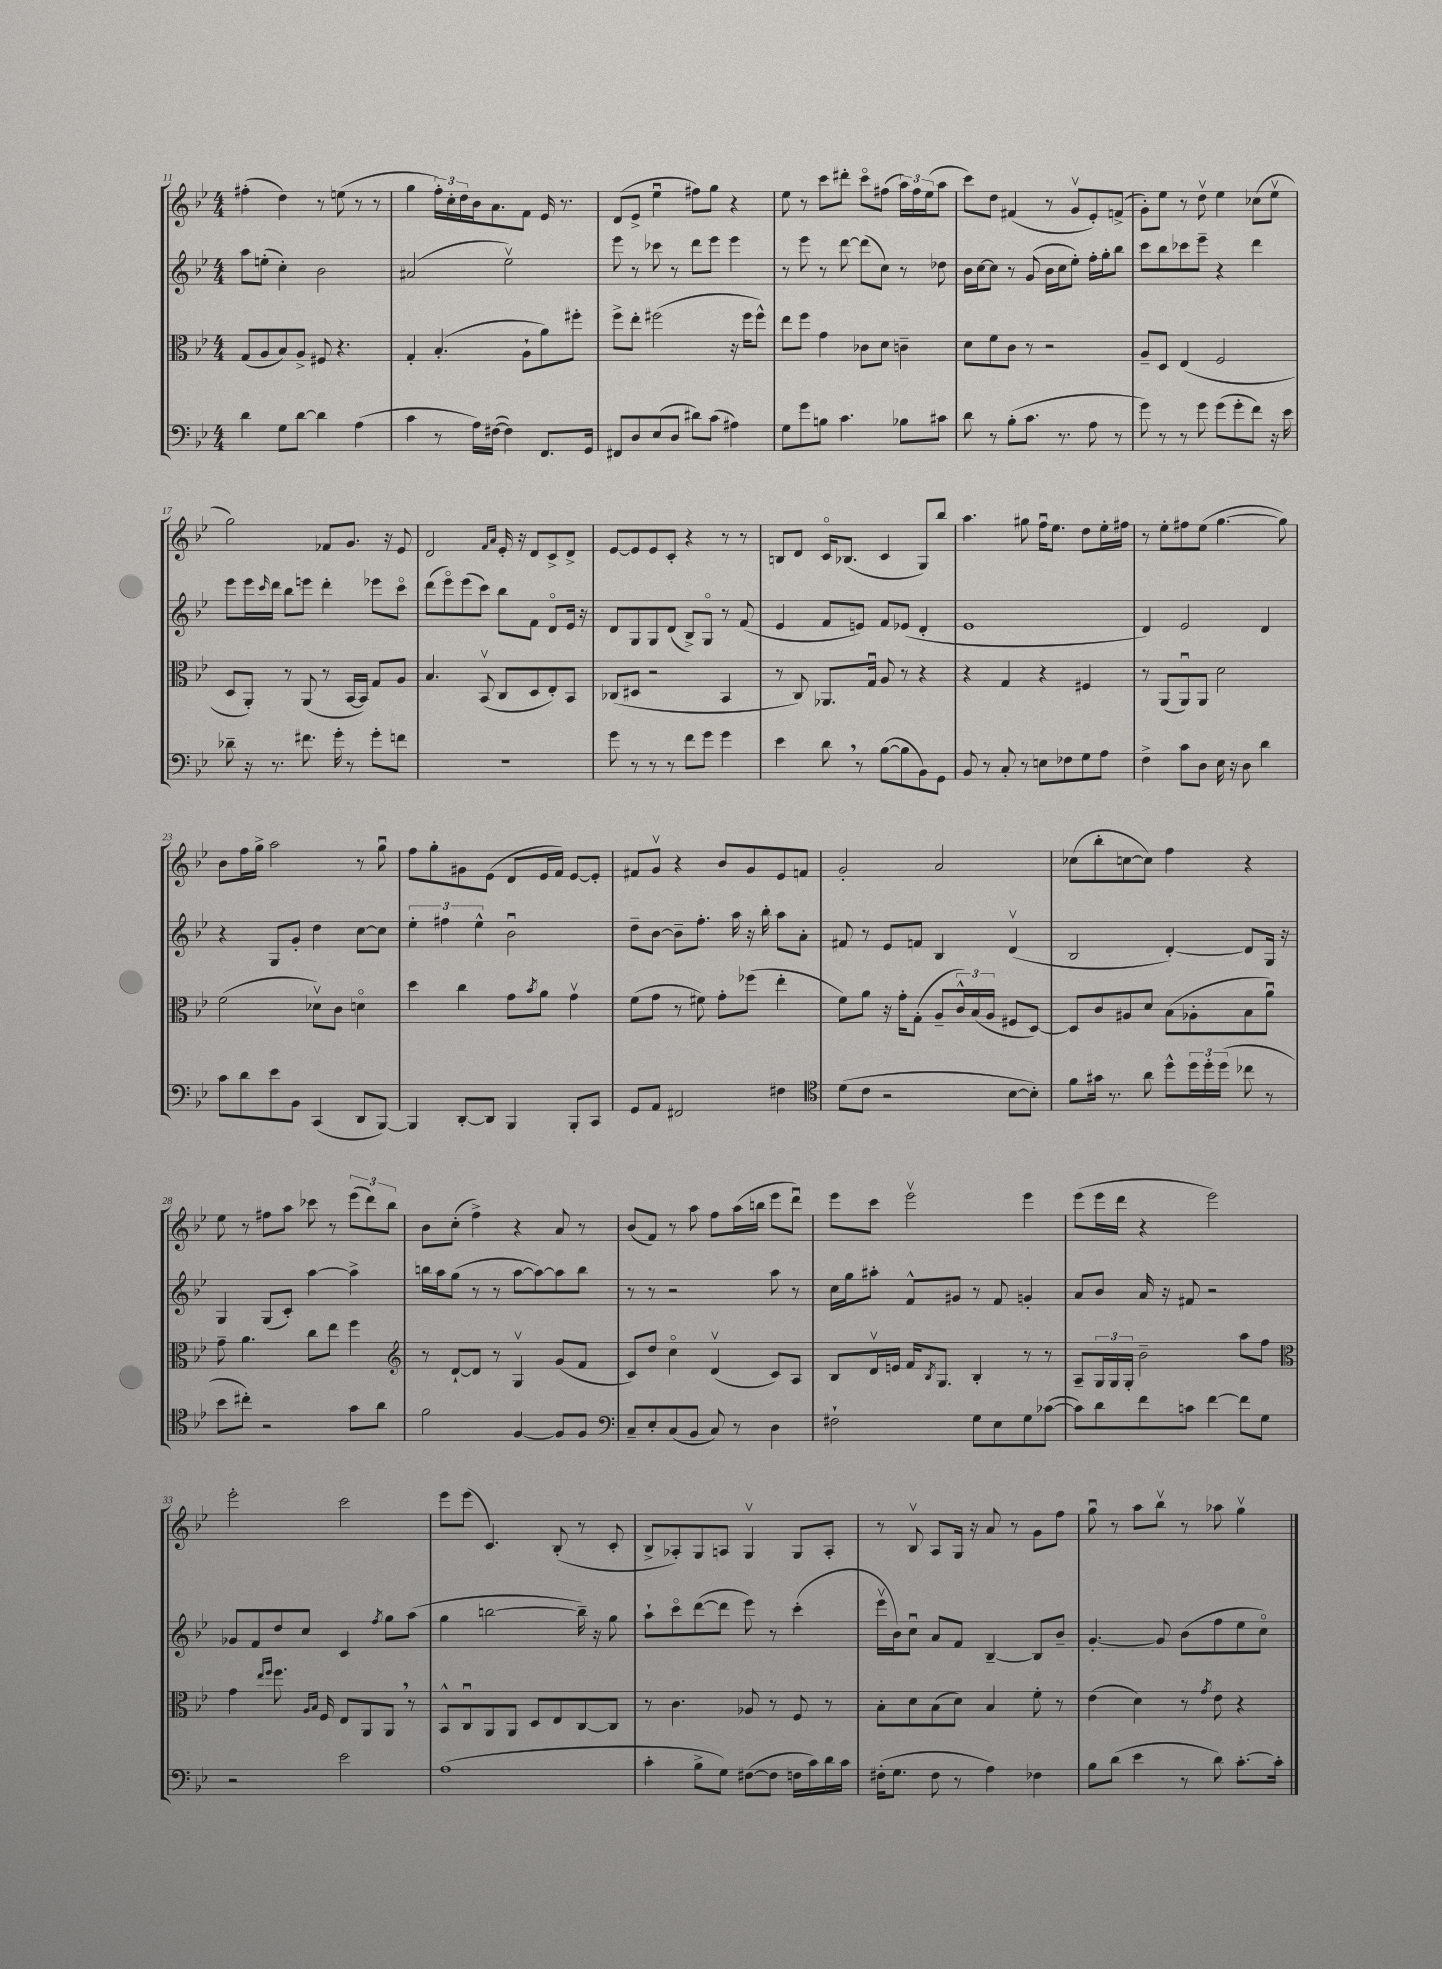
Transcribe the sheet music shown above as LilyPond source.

<<
\new StaffGroup <<
\new Staff = "s0" {
    \clef treble \key bes \major \numericTimeSignature \time 4/4
    fis''4-.( d''4) r8 e''8( r8 r8 |
    g''4 \tuplet 3/2 { f''16-.) c''16-. d''16 } bes'16 a'8. f'8 ees'16 r8. |
    d'8( ees'8-> ees''4\downbow fis''8) g''8 r4 |
    ees''8 r8 c'''8 dis'''8-. c'''8\flageolet fis''8( \tuplet 3/2 { a''16) fis''16 ees''16( } a''8 |
    c'''8) d''8 fis'4( r8 g'8\upbow ees'8-.) f'8->( |
    g'8-.) ees''8 r8 d''8\upbow ees''4 ces''8( ees''8\upbow |
    g''2) fes'8 g'8. r16 ees'8 |
    d'2 \grace { f'16 a'16 } ees'16-. r16 d'8 c'8-> d'8-> |
    ees'8~ ees'8 ees'8 c'8-. r4 r8 r8 |
    b8 d'8 c'16\flageolet bes8.( c'4 g8) bes''8 |
    a''4. gis''8 f''16\downbow ees''8. d''8 ees''16-. fis''16 |
    r8 ees''8-. fis''8 ees''8( g''4.~ g''8) |
    bes'8 f''16 g''16-> a''2 r8 g''8\downbow |
    f''8 g''8-. gis'8 ees'8( d'8 ees'16 f'16) ees'8~ ees'8-. |
    fis'8 g'8\upbow r4 bes'8 g'8 ees'8 f'8 |
    g'2-. a'2 |
    ces''8( bes''8-. c''8~ c''8) f''4 r4 |
    ees''8 r8 fis''8 a''8 ces'''8 r8 \tuplet 3/2 { ees'''8( d'''8) bes''8 } |
    bes'8 c''8-.( f''4->) r4 a'8 r8 |
    bes'8( f'8) r8 a''8 f''8 a''16( b''16 ees'''8 d'''8\downbow) |
    ees'''8 c'''8 ees'''2\upbow ees'''4 |
    ees'''8( ees'''16 d'''16 r4 ees'''2) |
    ees'''2-. c'''2 |
    ees'''8 ees'''8( c'4.) bes8-.( r8 c'8-. |
    bes8-> aes8-.) g8 a8 g4\upbow g8 a8-. |
    r8 bes8\upbow a8 g16 r16 a'8 r8 g'8 f''8 |
    g''8\downbow r8 a''8 bes''8\upbow r8 aes''8 g''4\upbow \bar "|." |
}
\new Staff = "s1" {
    \clef treble \key bes \major \numericTimeSignature \time 4/4
    a''8 e''8-.( c''4-.) bes'2 |
    ais'2( ees''2\upbow) |
    ees'''8 r8 ces'''8 r8 d'''8 ees'''8 ees'''4 |
    r8 ees'''8 r8 d'''8~ d'''8( c''8) r8 des''8 |
    bes'16 c''16~ c''8 r8 g'8( bes'16 c''16 ees''8-.) f''16-. g''16-. bes''8 |
    c'''8 bes''8 ces'''8 ees'''8-- r4 d'''4 |
    ees'''8 ees'''16 \grace { c'''16 } d'''16 bes''8 e'''8 d'''4-. ees'''8 c'''8\flageolet |
    d'''8( ees'''8\flageolet) ees'''8( c'''8) bes''8 f'8 d'8\flageolet ees'16 r16 |
    d'8 g8 g8 d'8( bes8->) g8\flageolet r8 f'8( |
    ees'4 f'8 e'8) f'8 ees'8( d'4-. |
    ees'1 |
    d'4) ees'2 d'4 |
    r4 g8 g'8-. d''4 c''8~ c''8 |
    \tuplet 3/2 { ees''4-. fis''4 ees''4-^ } bes'2\downbow |
    d''8-- bes'8~ bes'8-- f''8.-. a''16 r16 bes''16-. a''8 a'8-. |
    fis'8 r8 ees'8 f'8 bes4 d'4\upbow( |
    bes2 d'4~-.) d'8 g16 r16 |
    g4 g8( c'8-.) a''4~ a''4-> |
    b''16 a''16 g''8( r8 r8 a''8~ a''8~) a''8 b''8 |
    r8 r8 r2 a''8 r8 |
    c''16 g''16 ais''8-. f'8-^ gis'8 r8 f'8 g'4-. |
    a'8 bes'8 a'16 r16 fis'8 r2 |
    ges'8 f'8 d''8 c''8 c'4 \acciaccatura { f''8 } g''8 a''8( |
    g''4 b''2~ b''16--) r16 g''8 |
    a''8-! c'''8\flageolet d'''8~( d'''8 ees'''8) r8 c'''4-.( |
    ees'''16\upbow bes'16) c''8\downbow a'8 f'8 bes4~-- bes8 bes'8-- |
    g'4.~-. g'8 bes'8( f''8 ees''8 c''8\flageolet) \bar "|." |
}
\new Staff = "s2" {
    \clef alto \key bes \major \numericTimeSignature \time 4/4
    g8( a8 bes8) a8-> fis8 r4. |
    g4-. bes4.-.( a8-! a'8) fis''8-. |
    f''8-> ees''8-. fis''2( r16 fis''16 fis''8-^) |
    ees''8 f''8 g'4 ces'8 d'8 c'4-- |
    d'8 f'8 c'8 r8 r2 |
    a8-- d8 ees4( f2 |
    d8 a,8-.) r8 a,8( r8 bes,16~ bes,16) g8 a8 |
    bes4. bes,8\upbow( c8 d8 ees8-.) bes,8 |
    ces8( dis8 r2 bes,4 |
    r8 c8) aes,8. g16\downbow a8 r8 r4 |
    r4 g4 r4 fis4 |
    r8 a,8( a,8\downbow) a,8 d'2 |
    f'2( des'8\upbow) c'8 d'4\flageolet |
    d''4 c''4 g'8 \acciaccatura { bes'8 } a'8 g'4\upbow |
    f'8( g'8 r8 fis'8) g'8-. fes''8( ees''4-. |
    f'8) a'8 r16 g'16-. g8-.( a8-- \tuplet 3/2 { c'16-^) bes16( a16 } fis8 d8~) |
    d8 c'8 ais8 d'8 bes8( aes8-. bes8 a'8\downbow) |
    g'8-- a'4. c''8 ees''8 f''4 |
    \clef treble r8 d'8~-! d'8 r8 g4\upbow g'8( f'8 |
    c'8) d''8 c''4\flageolet d'4\upbow( c'8) a8 |
    bes8 d'16\upbow e'16 f'16 \acciaccatura { bes8 } g8. bes4-. r8 r8 |
    a8-- \tuplet 3/2 { g16 g16 g16-. } bes'2-- a''8 f''8 |
    \clef alto g'4 \grace { ees''16 f''16 } f''8. \grace { a16 bes16 } f16 ees8 a,8 a,8 \breathe r8 |
    bes,8-^ c8\downbow a,8 a,8 d8 ees8 c8~ c8 |
    r8 c'4. aes8 r8 f8 r8 |
    bes8-. d'8 bes8( d'8) bes4 f'8-. r8 |
    ees'4( d'4) r8 \acciaccatura { g'8 } ees'8 r4 \bar "|." |
}
\new Staff = "s3" {
    \clef bass \key bes \major \numericTimeSignature \time 4/4
    d'4 g8 d'8~ d'4 a4( |
    c'4 r8 a16) fis16~( fis4) f,8. g,16 |
    fis,8 d8 ees8( d8 dis'8) c'8( ais4) |
    g8 g'8 b8 c'4. bes8 cis'8 |
    d'8 r8 bes8-.( c'8. r8. a8 r8 |
    g'8) r8 r8 g'8 g'8( g'8-. f'8) r16 ees'16 |
    des'8-- r16 r8. fis'8. g'16-. r8 g'8-. f'8 |
    R1 |
    g'8 r8 r8 r8 f'8 g'8 g'4 |
    ees'4 d'8 \breathe r8 bes8~( bes8 bes,8) g,8 |
    bes,8 r8 c8-. r8 e8 fes8 g8 a8 |
    f4-> c'8 d8 ees16 r16 d8 d'4 |
    c'8 d'8 ees'8 bes,8 c,4( d,8 bes,,8~) |
    bes,,4 d,8~-. d,8 bes,,4 bes,,8-. c,8 |
    g,8 a,8 fis,2 fis4 |
    \clef tenor d'8( c'8 r2 bes8~ bes8-.) |
    f'8 gis'16 r8. a'8 d''8-^ \tuplet 3/2 { d''16 d''16-. d''16( } ces''8 r8 |
    bes'8 cis''8-.) r2 g'8 a'8 |
    f'2 f4~ f8 f8 |
    \clef bass c8-- ees8-. c8( bes,8 c8) r8 d4 |
    fis2-! g8 ees8 g8 ces'8~( |
    ces'8) d'8 f'8 c'8 f'4~ f'8 g8 |
    r2 ees'2 |
    a1( |
    c'4-. bes8-> g8) fis8~( fis8 f16 c'16) d'16 c'16 |
    fis16-.( g8. fis8 r8 a4) fes4 |
    bes8 d'8( ees'4 r8 d'8) c'8.~-. c'16-. \bar "|." |
}
>>
>>
\layout { \context { \Score currentBarNumber = #11 } }
